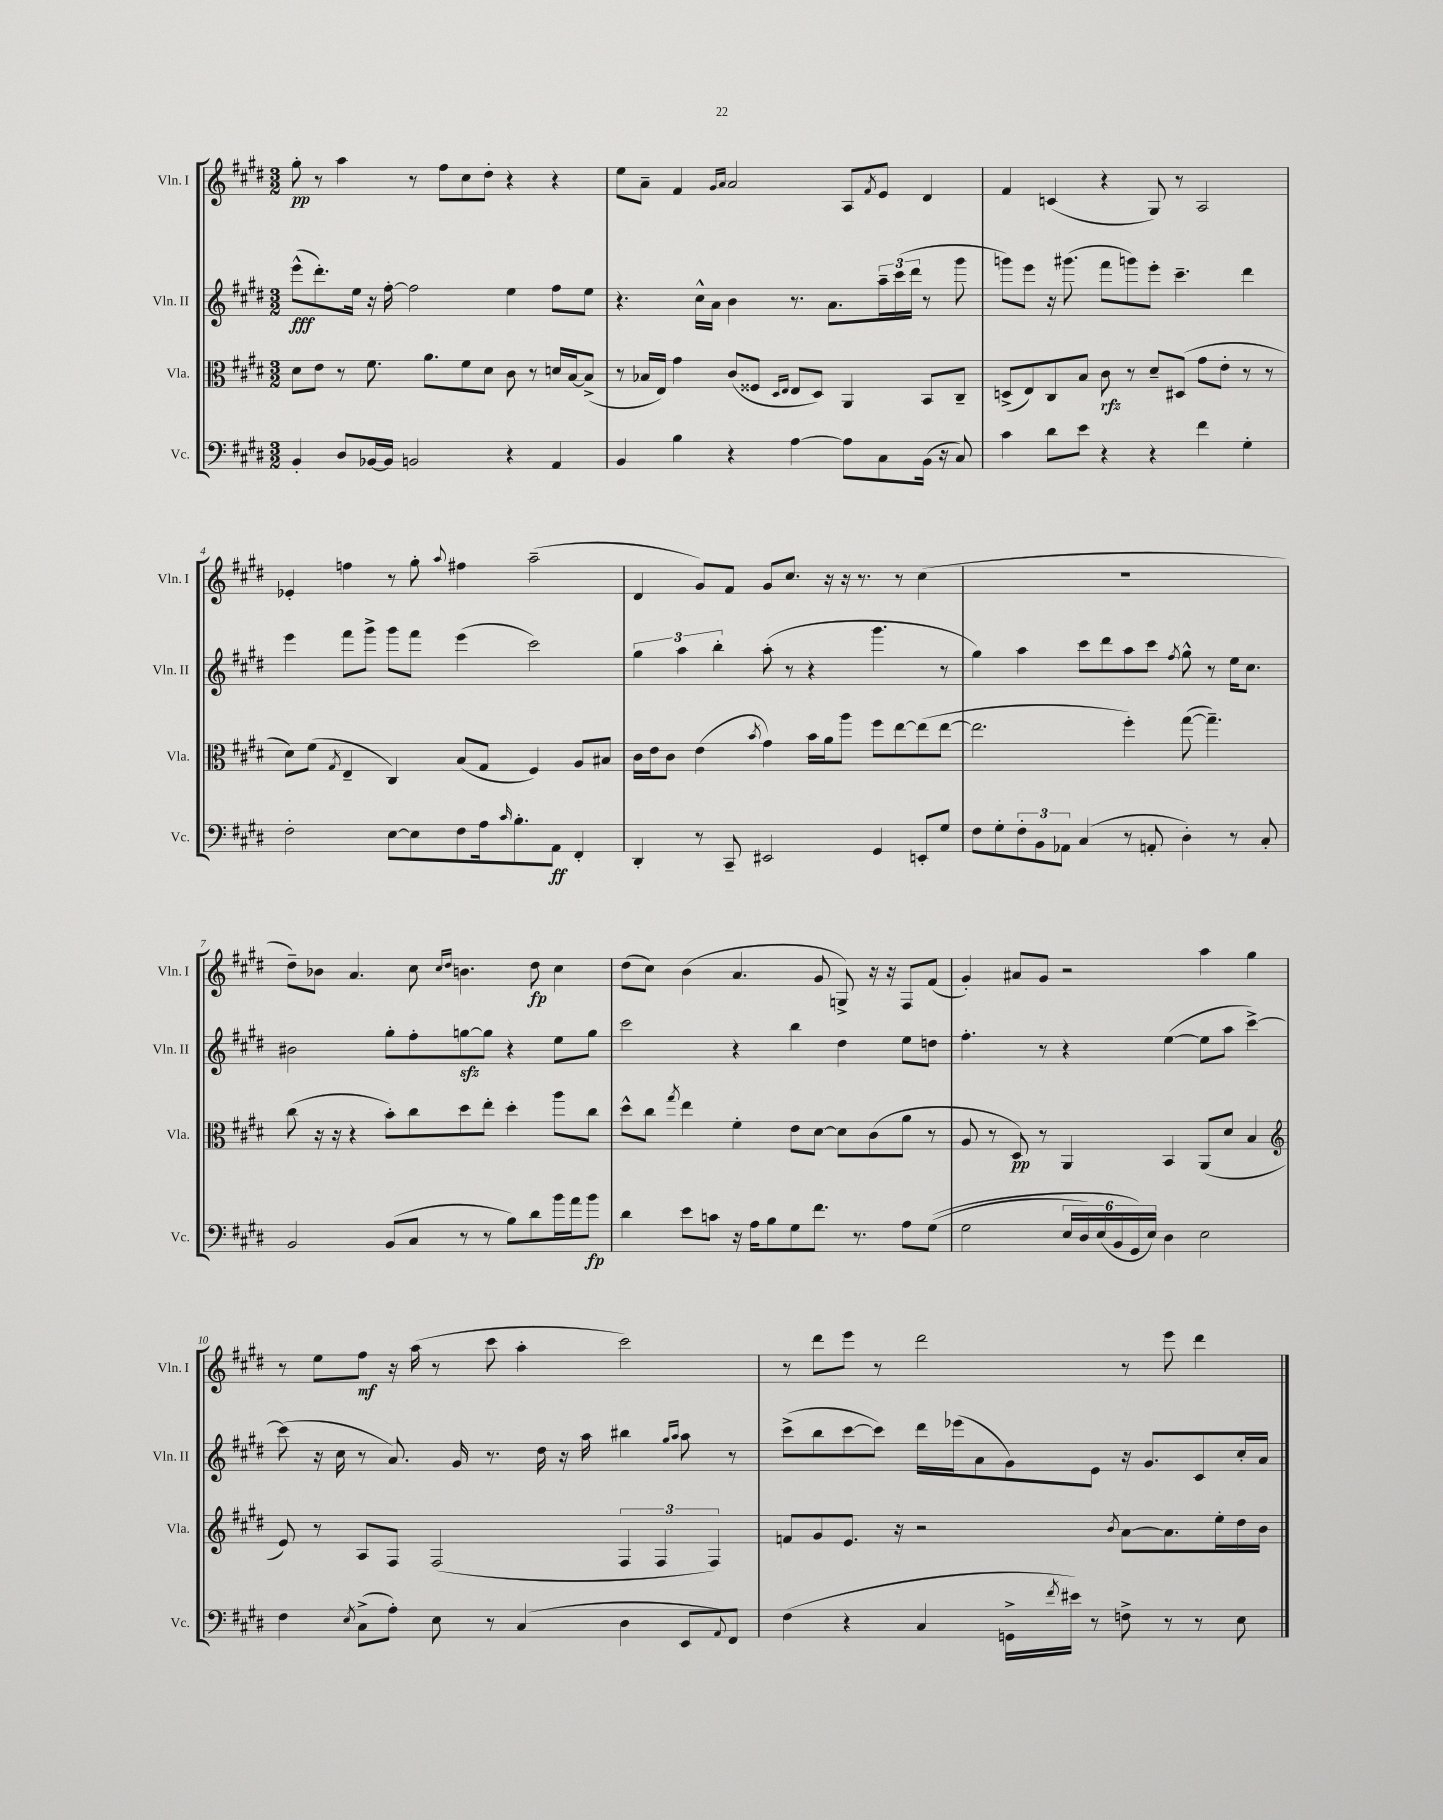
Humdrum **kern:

**kern	**dynam	**kern	**dynam	**kern	**dynam	**kern	**dynam
*part4	*part4	*part3	*part3	*part2	*part2	*part1	*part1
*staff4	*staff4	*staff3	*staff3	*staff2	*staff2	*staff1	*staff1
*I"Vc.	*	*I"Vla.	*	*I"Vln. II	*	*I"Vln. I	*
*I'Vc.	*	*I'Vla.	*	*I'Vln. II	*	*I'Vln. I	*
*clefF4	*	*clefC3	*	*clefG2	*	*clefG2	*
*k[f#c#g#d#]	*	*k[f#c#g#d#]	*	*k[f#c#g#d#]	*	*k[f#c#g#d#]	*
*M3/2	*	*M3/2	*	*M3/2	*	*M3/2	*
=1	=1	=1	=1	=1	=1	=1	=1
4BB'/	.	8d#\L	.	(8eee^^\L	fff	8gg#'\	pp
.	.	8e\J	.	8.ddd#'\)	.	8r	.
8D#/L	.	8r	.	.	.	4aa\	.
.	.	.	.	16ee\Jk	.	.	.
[16BB-X/L	.	8.f#\	.	16r	.	.	.
16BB-/JJ]	.	.	.	[16ff#'\	.	.	.
2BBn/	.	.	.	2ff#\]	.	8r	.
.	.	8.a\L	.	.	.	.	.
.	.	.	.	.	.	8ff#\L	.
.	.	8f#\	.	.	.	8cc#\	.
.	.	8d#\J	.	.	.	8dd#'\J	.
4r	.	8c#\	.	4ee\	.	4r	.
.	.	8r	.	.	.	.	.
4AA/	.	16dn/LL	.	8ff#\L	.	4r	.
.	.	[16B/J	.	.	.	.	.
.	.	(8B^/J]	.	8ee\J	.	.	.
=2	=2	=2	=2	=2	=2	=2	=2
4BB/	.	8r	.	4.r	.	8ee\L	.
.	.	16B-X/LL	.	.	.	8a~\J	.
.	.	16E/JJ)	.	.	.	.	.
4B\	.	4g#\	.	.	.	4f#/	.
.	.	.	.	16cc#^^\LL	.	.	.
.	.	.	.	16a\JJ	.	.	.
.	.	.	.	.	.	16qqg#/LL	.
.	.	.	.	.	.	16qqa/JJ	.
4r	.	(8c#/L	.	4b\	.	2a/	.
.	.	8F##X/J	.	.	.	.	.
.	.	16qqD#/LL	.	.	.	.	.
.	.	16qqE/JJ	.	.	.	.	.
[4A\	.	8E/L	.	8.r	.	.	.
.	.	8D#/J)	.	.	.	.	.
.	.	.	.	8.a\L	.	.	.
8A\L]	.	4AA/	.	.	.	8A/L	.
.	.	.	.	.	.	8qf#/	.
8C#\	.	.	.	24aa~\L	.	8e/J	.
.	.	.	.	(24ccc#\	.	.	.
.	.	.	.	24ddd#\JJ	.	.	.
(16BB\Jk	.	8BB/L	.	8r	.	4d#/	.
16r	.	.	.	.	.	.	.
8C#/)	.	8C#~/J	.	8ggg#\	.	.	.
=3	=3	=3	=3	=3	=3	=3	=3
4c#\	.	(8Dn^/L	.	8gggn\L)	.	4f#/	.
.	.	8E/)	.	8eee\J	.	.	.
8d#\L	.	8C#/	.	16r	.	(4cn/	.
.	.	.	.	(8.ggg#X\	.	.	.
8e\J	.	8B/J	.	.	.	.	.
4r	.	8c#\	rfz	8fff#\L	.	4r	.
.	.	8r	.	8gggn\)	.	.	.
4r	.	8d#~/L	.	8eee'\J	.	8G#/)	.
.	.	(8D#X/J	.	4.ccc#~\	.	8r	.
4f#\	.	8g#\L	.	.	.	2A/	.
.	.	8e'\J	.	.	.	.	.
4G#'\	.	8r	.	4ddd#\	.	.	.
.	.	8r	.	.	.	.	.
!!LO:LB:g=z
=4	=4	=4	=4	=4	=4	=4	=4
2F#'\	.	8d#\L)	.	4eee\	.	4e-X'/	.
.	.	(8f#\J	.	.	.	.	.
.	.	8qG#/	.	.	.	.	.
.	.	4E~/	.	8fff#\L	.	4ffn\	.
.	.	.	.	8ggg#^\J	.	.	.
[8E\L	.	4C#/)	.	8ggg#\L	.	8r	.
8E\]	.	.	.	8fff#\J	.	8gg#'\	.
.	.	.	.	.	.	8qqaa/	.
8F#\	.	(8B/L	.	(4eee\	.	4ff#X\	.
16A\k	.	8G#/J	.	.	.	.	.
16qqc#/	.	.	.	.	.	.	.
8.B'\	.	.	.	.	.	.	.
.	.	4F#/)	.	2ccc#\)	.	(2aa~\	.
8AA\J	ff	.	.	.	.	.	.
4FF#'/	.	8A/L	.	.	.	.	.
.	.	8B#X/J	.	.	.	.	.
=5	=5	=5	=5	=5	=5	=5	=5
4DD#'/	.	16c#\LL	.	6gg#\	.	4d#/	.
.	.	16e\J	.	.	.	.	.
.	.	8c#\J	.	.	.	.	.
.	.	.	.	6aa\	.	.	.
8r	.	(4e\	.	.	.	8g#/L)	.
.	.	.	.	6bb'\	.	.	.
8CC#~/	.	.	.	.	.	8f#/J	.
.	.	8qb/	.	.	.	.	.
2EE#X/	.	4g#\)	.	(8aa'\	.	8g#/L	.
.	.	.	.	8r	.	8.cc#/J	.
.	.	16b\LL	.	4r	.	.	.
.	.	16a\J	.	.	.	16r	.
.	.	8aa\J	.	.	.	16r	.
.	.	.	.	.	.	8.r	.
4GG#/	.	8ff#\L	.	4.ggg#\	.	.	.
.	.	[8ee\	.	.	.	8r	.
8EEn'/L	.	(8ee\]	.	.	.	(4cc#\	.
8G#/J	.	[8ee\J	.	8r	.	.	.
=6	=6	=6	=6	=6	=6	=6	=6
8F#\L	.	2.ee\]	.	4gg#\)	.	1.r	.
8G#'\	.	.	.	.	.	.	.
12F#'\	.	.	.	4aa\	.	.	.
12BB\	.	.	.	.	.	.	.
12AA-X\J	.	.	.	.	.	.	.
(4C#/	.	.	.	8ccc#\L	.	.	.
.	.	.	.	8ddd#\	.	.	.
8r	.	4ff#'\)	.	8aa\	.	.	.
8AAn'/	.	.	.	8ccc#\J	.	.	.
.	.	.	.	8qff#/	.	.	.
4D#'\)	.	([8gg#\	.	8gg#^^\	.	.	.
.	.	4.gg#~\])	.	8r	.	.	.
8r	.	.	.	16ee\KL	.	.	.
.	.	.	.	8.cc#\J	.	.	.
8C#'/	.	.	.	.	.	.	.
!!LO:LB:g=z
=7	=7	=7	=7	=7	=7	=7	=7
2BB/	.	(8cc#\	.	2b#X\	.	8dd#~\L)	.
.	.	16r	.	.	.	8b-X\J	.
.	.	16r	.	.	.	.	.
.	.	4r	.	.	.	4.a/	.
(8BB/L	.	8b'\L)	.	8gg#'\L	.	.	.
8C#/J	.	8cc#\	.	8ff#'\	.	8cc#\	.
.	.	.	.	.	.	16qqcc#/LL	.
.	.	.	.	.	.	16qqdd#/JJ	.
8r	.	8dd#\	.	[8ggnzz\	.	4.bn\	.
8r	.	8ee'\J	.	8gg\J]	.	.	.
8B\L)	.	4dd#'\	.	4r	.	.	.
8d#\	.	.	.	.	.	8dd#\	fp
16b\L	.	8aa\L	.	8ee\L	.	4cc#\	.
16a\J	.	.	.	.	.	.	.
8b\J	fp	8cc#\J	.	8gg\J	.	.	.
=8	=8	=8	=8	=8	=8	=8	=8
4d#\	.	8dd#^^\L	.	2ccc#\	.	(8dd#\L	.
.	.	8cc#\J	.	.	.	8cc#\J)	.
.	.	8qgg#/	.	.	.	.	.
8e\L	.	4ee\	.	.	.	(4b\	.
8cn\J	.	.	.	.	.	.	.
16r	.	4f#'\	.	4r	.	4.a/	.
16A\KL	.	.	.	.	.	.	.
8B\	.	.	.	.	.	.	.
8G#\	.	8e\L	.	4bb\	.	.	.
8.f#\J	.	[8d#\J	.	.	.	8g#/	.
.	.	8d#\L]	.	4dd#\	.	8Gn^/)	.
8.r	.	.	.	.	.	.	.
.	.	(8c#\	.	.	.	16r	.
.	.	.	.	.	.	16r	.
8A\L	.	8a\J	.	8ee\L	.	8F#/L	.
((8G#\J	.	8r	.	8ddn\J	.	(8f#/J	.
=9	=9	=9	=9	=9	=9	=9	=9
2G#\	.	8A/	.	4.ff#'\	.	4g#'/)	.
.	.	8r	.	.	.	.	.
.	.	8D#/)	pp	.	.	8a#X/L	.
.	.	8r	.	8r	.	8g#/J	.
24E/LL	.	4AA/	.	4r	.	2r	.
24D#/)	.	.	.	.	.	.	.
(24E/	.	.	.	.	.	.	.
24BB/	.	.	.	.	.	.	.
24GG#/)	.	.	.	.	.	.	.
24E/JJ)	.	.	.	.	.	.	.
4D#\	.	4BB/	.	([4ee\	.	.	.
2E\	.	(8AA/L	.	8ee\L]	.	4aa\	.
.	.	8d#/J	.	8aa\J	.	.	.
.	.	4B/	.	[4ccc#^\)	.	4gg#\	.
!!LO:LB:g=z
=10	=10	=10	=10	=10	=10	=10	=10
*	*	*clefG2	*	*	*	*	*
4F#\	.	8e/)	.	(8ccc#\]	.	8r	.
.	.	8r	.	16r	.	8ee\L	.
.	.	.	.	16cc#\	.	.	.
8qE/	.	.	.	.	.	.	.
(8C#^\L	.	8A/L	.	8r	.	8ff#\J	mf
8A'\J)	.	8F#/J	.	8.a/)	.	16r	.
.	.	.	.	.	.	(16aa\	.
8E\	.	(2F#/	.	.	.	8r	.
.	.	.	.	16g#/	.	.	.
8r	.	.	.	8.r	.	8ccc#\	.
(4C#/	.	.	.	.	.	4aa'\	.
.	.	.	.	16dd#\	.	.	.
.	.	.	.	16r	.	.	.
.	.	.	.	16aa\	.	.	.
4D#\	.	6F#/	.	4bb#X\	.	2ccc#\)	.
.	.	6F#/	.	.	.	.	.
.	.	.	.	16qqgg#/LL	.	.	.
.	.	.	.	16qqaa/JJ	.	.	.
8EE/L	.	.	.	8aa\	.	.	.
.	.	6F#/)	.	.	.	.	.
8qqAA/	.	.	.	.	.	.	.
8FF#/J)	.	.	.	8r	.	.	.
=11	=11	=11	=11	=11	=11	=11	=11
(4F#\	.	8fn/L	.	(8ccc#^\L	.	8r	.
.	.	8g#/	.	8bb\	.	8ddd#\L	.
4r	.	8.e/J	.	[8ccc#\	.	8eee\J	.
.	.	.	.	8ccc#\J])	.	8r	.
.	.	16r	.	.	.	.	.
4C#/	.	2r	.	16ddd#\LL	.	2ddd#\	.
.	.	.	.	(16eee-X\J	.	.	.
.	.	.	.	8a\	.	.	.
16GGn^\LL	.	.	.	8g#\)	.	.	.
8qf#/	.	.	.	.	.	.	.
16e#X\JJ)	.	.	.	.	.	.	.
8r	.	.	.	8e\J	.	.	.
.	.	8qb/	.	.	.	.	.
8Fn^\	.	[8a\L	.	16r	.	8r	.
.	.	.	.	8.g#/L	.	.	.
8r	.	8.a\]	.	.	.	8eee\	.
8r	.	.	.	8c#/	.	4ddd#\	.
.	.	16ee'\L	.	.	.	.	.
8E\	.	16dd#\	.	16cc#'/L	.	.	.
.	.	16b\JJ	.	16a/JJ	.	.	.
==	==	==	==	==	==	==	==
*-	*-	*-	*-	*-	*-	*-	*-
